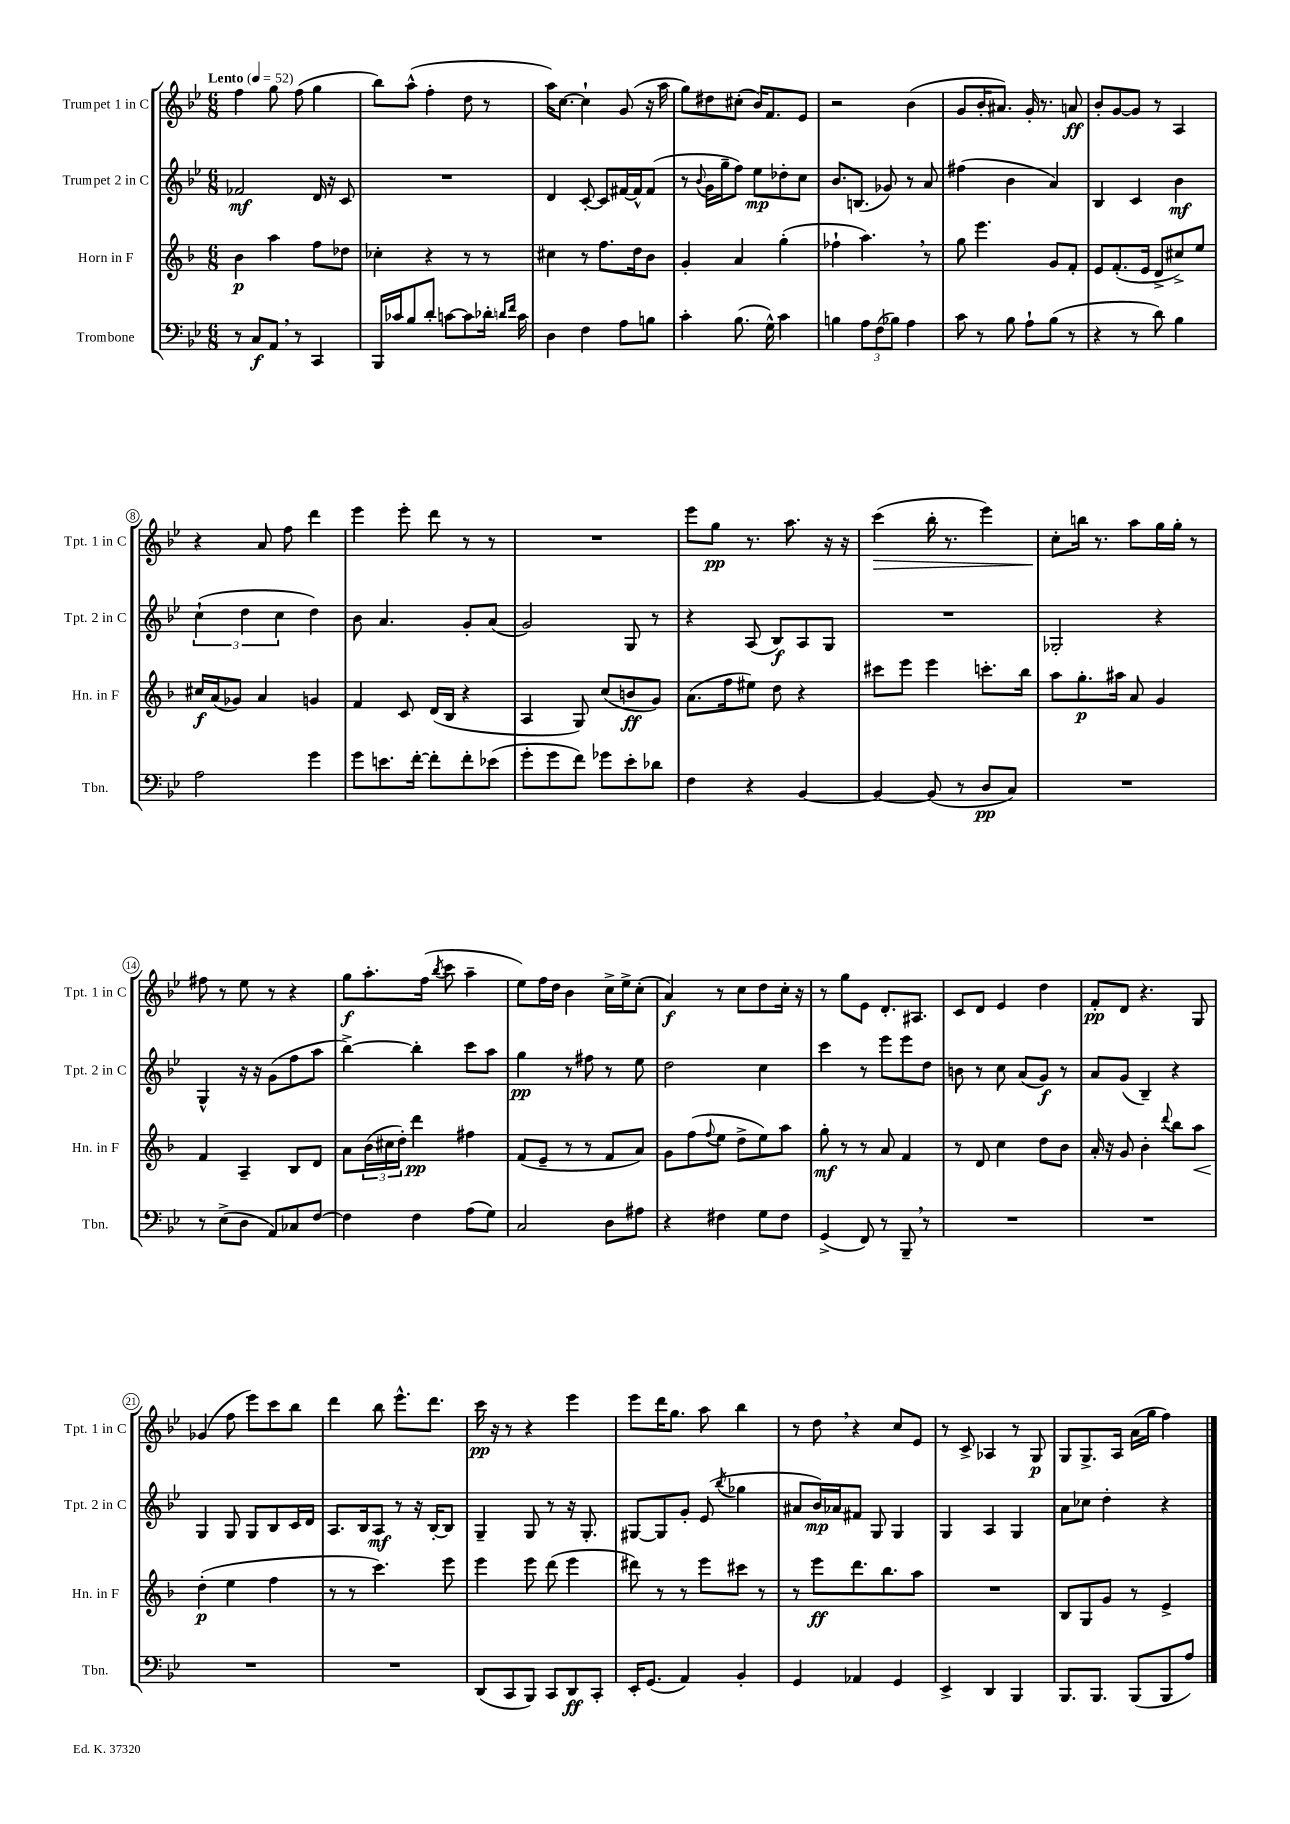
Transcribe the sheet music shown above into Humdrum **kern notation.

**kern	**dynam	**kern	**dynam	**kern	**dynam	**kern	**dynam
*part4	*part4	*part3	*part3	*part2	*part2	*part1	*part1
*staff4	*staff4	*staff3	*staff3	*staff2	*staff2	*staff1	*staff1
*I"Trombone	*	*I"Horn in F	*	*I"Trumpet 2 in C	*	*I"Trumpet 1 in C	*
*I'Tbn.	*	*I'Hn. in F	*	*I'Tpt. 2 in C	*	*I'Tpt. 1 in C	*
*clefF4	*	*clefG2	*	*clefG2	*	*clefG2	*
*k[b-e-]	*	*k[b-]	*	*k[b-e-]	*	*k[b-e-]	*
*M6/8	*	*M6/8	*	*M6/8	*	*M6/8	*
*MM52	*	*MM52	*	*MM52	*	*MM52	*
=1	=1	=1	=1	=1	=1	=1	=1
!	!	!	!	!	!	!LO:TX:a:B:t=Lento	!
8r	.	4b-\	p	2f-X/	mf	4ff\	.
8C/L	f	.	.	.	.	.	.
8AA,/J	.	4aa\	.	.	.	8gg\	.
8r	.	.	.	.	.	(8ff\	.
4CC/	.	8ff\L	.	16d/	.	4gg\	.
.	.	.	.	16r	.	.	.
.	.	8dd-X\J	.	8c/	.	.	.
=2	=2	=2	=2	=2	=2	=2	=2
16BBB-/LL	.	4cc-X'\	.	2.r	.	8bb-\L)	.
16c-X/J	.	.	.	.	.	.	.
8B-/	.	.	.	.	.	(8aa^^\J	.
8d'/J	.	4r	.	.	.	4ff'\	.
[8cn\L	.	.	.	.	.	.	.
8c\]	.	8r	.	.	.	8dd\	.
16d-X'\Jk	.	8r	.	.	.	8r	.
16qqdn/LL	.	.	.	.	.	.	.
16qqf/JJ	.	.	.	.	.	.	.
16c\	.	.	.	.	.	.	.
=3	=3	=3	=3	=3	=3	=3	=3
4D\	.	4cc#X\	.	4d/	.	16aa\KL)	.
.	.	.	.	.	.	[8.cc\J	.
4F\	.	8r	.	[8c'/	.	4cc`\]	.
.	.	8.ff\L	.	8c/L]	.	.	.
8A\L	.	.	.	[16f#X/L	.	(8g/	.
.	.	16dd\k	.	16f#^^/J]	.	.	.
8Bn\J	.	8b-\J	.	(8f#/J	.	16r	.
.	.	.	.	.	.	16aa\	.
=4	=4	=4	=4	=4	=4	=4	=4
4c'\	.	4g'/	.	8r	.	8gg\L)	.
.	.	.	.	8qqb-/	.	.	.
.	.	.	.	16g\LL	.	8dd#X\	.
.	.	.	.	16gg~\J	.	.	.
(8.B-\	.	4a/	.	8ff\J)	.	(8cc#X'\J	.
.	.	.	.	8ee-\L	mp	16b-/KL)	.
16G^^\)	.	.	.	.	.	8.f/	.
4c\	.	(4gg'\	.	8dd-X'\	.	.	.
.	.	.	.	8cc\J	.	8e-/J	.
=5	=5	=5	=5	=5	=5	=5	=5
4Bn\	.	4ff-X`\	.	8.b-/L	.	2r	.
.	.	.	.	(8.Bn/J	.	.	.
12A\L	.	4.aa,\)	.	.	.	.	.
(12F\	.	.	.	.	.	.	.
.	.	.	.	8g-X/)	.	.	.
12B-X\J)	.	.	.	.	.	.	.
4A\	.	.	.	8r	.	(4b-\	.
.	.	8r	.	8a/	.	.	.
=6	=6	=6	=6	=6	=6	=6	=6
8c\	.	8gg\	.	(4ff#X\	.	8g/L	.
8r	.	4.eee\	.	.	.	16b-'/K	.
.	.	.	.	.	.	8.a#X/J)	.
8B-\	.	.	.	4b-\	.	.	.
8A`\L	.	.	.	.	.	16g'/	.
.	.	.	.	.	.	8.r	.
(8B-\J	.	8g/L	.	4a/)	.	.	.
8r	.	8f'/J	.	.	.	8an/	ff
=7	=7	=7	=7	=7	=7	=7	=7
4r	.	8e/L	.	4B-/	.	8b-'/L	.
.	.	(8.f'/	.	.	.	[8g/	.
8r	.	.	.	4c/	.	8g/J]	.
.	.	16e/Jk	.	.	.	.	.
8d\)	.	8d^/L	.	.	.	8r	.
4B-\	.	8cc#X^/)	.	4b-\	mf	4A/	.
.	.	8ee/J	.	.	.	.	.
!!LO:LB:g=z
=8	=8	=8	=8	=8	=8	=8	=8
2A\	.	16cc#X/LL	f	(6cc`\	.	4r	.
.	.	(16a/J	.	.	.	.	.
.	.	8g-X/J)	.	.	.	.	.
.	.	.	.	6dd\	.	.	.
.	.	4a/	.	.	.	8a/	.
.	.	.	.	6cc\	.	.	.
.	.	.	.	.	.	8ff\	.
4g\	.	4gn/	.	4dd\)	.	4ddd\	.
=9	=9	=9	=9	=9	=9	=9	=9
8g\L	.	4f/	.	8b-\	.	4eee-\	.
8.en\	.	.	.	4.a/	.	.	.
.	.	8c/	.	.	.	8eee-'\	.
[16f'\Jk	.	.	.	.	.	.	.
8f'\L]	.	(16d/LL	.	.	.	8ddd\	.
.	.	16B-/JJ	.	.	.	.	.
8f'\	.	4r	.	8g'/L	.	8r	.
(8e-X\J	.	.	.	(8a/J	.	8r	.
=10	=10	=10	=10	=10	=10	=10	=10
8g'\L	.	4A/	.	2g/)	.	2.r	.
8g\	.	.	.	.	.	.	.
8f\J)	.	8G/)	.	.	.	.	.
8g-X\L	.	(8cc/L	.	.	.	.	.
8e-'\	.	8bn/	ff	8G/	.	.	.
8d-X\J	.	8g/J)	.	8r	.	.	.
=11	=11	=11	=11	=11	=11	=11	=11
4F\	.	(8.a\L	.	4r	.	8eee-\L	.
.	.	.	.	.	.	8gg\J	pp
.	.	16ff\k	.	.	.	.	.
4r	.	8ee#X\J)	.	(8A/	.	8.r	.
.	.	8dd\	.	8B-/L)	f	.	.
.	.	.	.	.	.	8.aa\	.
[4BB-/	.	4r	.	8A/	.	.	.
.	.	.	.	8G/J	.	16r	.
.	.	.	.	.	.	16r	.
=12	=12	=12	=12	=12	=12	=12	=12
!	!	!	!	!	!	!	!LO:HP:b
4BB-/_	.	8ccc#X\L	.	2.r	.	(4ccc\	>
.	.	8eee\J	.	.	.	.	.
(8BB-/]	.	4eee\	.	.	.	16bb-'\	.
.	.	.	.	.	.	8.r	.
8r	.	.	.	.	.	.	.
8D/L	pp	8.cccn'\L	.	.	.	4eee-\)	.
8C/J)	.	.	.	.	.	.	.
.	.	16bb-\Jk	.	.	.	.	.
=13	=13	=13	=13	=13	=13	=13	=13
2.r	.	8aa\L	.	2G-X'/	.	8cc'\L	.
.	.	8.gg'\	p	.	.	16bbn\Jk	]
.	.	.	.	.	.	8.r	.
.	.	16aa#X\Jk	.	.	.	.	.
.	.	8a/	.	.	.	8aa\L	.
.	.	4g/	.	4r	.	16gg\L	.
.	.	.	.	.	.	16gg'\JJ	.
.	.	.	.	.	.	8r	.
!!LO:LB:g=z
=14	=14	=14	=14	=14	=14	=14	=14
8r	.	4f/	.	4G^^/	.	8ff#X\	.
(8E-^\L	.	.	.	.	.	8r	.
8D\J	.	4A~/	.	16r	.	8ee-\	.
.	.	.	.	16r	.	.	.
8AA/L)	.	.	.	(8g\L	.	8r	.
8C-X/	.	8B-/L	.	8ff\	.	4r	.
[8F/J	.	8d/J	.	8aa\J	.	.	.
=15	=15	=15	=15	=15	=15	=15	=15
4F\]	.	8a\L	.	[4bb-^\)	.	8gg\L	f
.	.	(24b-\L	.	.	.	8.aa'\	.
.	.	24cc#X\	.	.	.	.	.
.	.	24dd'\JJ)	.	.	.	.	.
4F\	.	4ddd\	pp	4bb-'\]	.	.	.
.	.	.	.	.	.	(16ff\Jk	.
.	.	.	.	.	.	8qbb-/	.
.	.	.	.	.	.	8ccc\	.
(8A\L	.	4ff#X\	.	8ccc\L	.	4aa~\	.
8G\J)	.	.	.	8aa\J	.	.	.
=16	=16	=16	=16	=16	=16	=16	=16
2C/	.	(8f/L	.	4gg\	pp	8ee-\L)	.
.	.	8e~/J	.	.	.	16ff\L	.
.	.	.	.	.	.	16dd\JJ	.
.	.	8r	.	8r	.	4b-\	.
.	.	8r	.	8ff#X\	.	.	.
8D\L	.	8f/L	.	8r	.	16cc^\LL	.
.	.	.	.	.	.	16ee-^\J	.
8A#X\J	.	8a/J)	.	8ee-\	.	(8cc'\J	.
=17	=17	=17	=17	=17	=17	=17	=17
4r	.	8g\L	.	2dd\	.	4a/)	f
.	.	(8ff\	.	.	.	.	.
.	.	8qqff/	.	.	.	.	.
4F#X\	.	8ee\J	.	.	.	8r	.
.	.	8dd^\L	.	.	.	8cc\L	.
8G\L	.	8ee\)	.	4cc\	.	8dd\	.
8F#\J	.	8aa\J	.	.	.	16cc'\Jk	.
.	.	.	.	.	.	16r	.
=18	=18	=18	=18	=18	=18	=18	=18
(4GG^/	.	8gg'\	mf	4ccc\	.	8r	.
.	.	8r	.	.	.	8gg\L	.
8FF/)	.	8r	.	8r	.	8e-\J	.
8r	.	8a/	.	8eee-\L	.	8.d'/L	.
8BBB-~,/	.	4f/	.	8eee-\	.	.	.
.	.	.	.	.	.	8.A#X/J	.
8r	.	.	.	8dd\J	.	.	.
=19	=19	=19	=19	=19	=19	=19	=19
2.r	.	8r	.	8bn\	.	8c/L	.
.	.	8d/	.	8r	.	8d/J	.
.	.	4cc\	.	8cc\	.	4e-/	.
.	.	.	.	(8a/L	.	.	.
.	.	8dd\L	.	8g/J)	f	4dd\	.
.	.	8b-\J	.	8r	.	.	.
=20	=20	=20	=20	=20	=20	=20	=20
2.r	.	16a'/	.	8a/L	.	8f'/L	pp
.	.	16r	.	.	.	.	.
.	.	8g/	.	(8g/J	.	8d/J	.
.	.	4b-'\	.	4B-~/)	.	4.r	.
.	.	8qqddd/	.	.	.	.	.
.	.	8bb-\L	.	4r	.	.	.
!	!	!	!LO:HP:b	!	!	!	!
.	.	8aa\J	<	.	.	8G/	.
!!LO:LB:g=z
=21	=21	=21	=21	=21	=21	=21	=21
2.r	.	(4dd'\	p	4G/	.	(4g-X/	.
.	.	4ee\	[	8G/	.	8ff\	.
.	.	.	.	8G/L	.	8eee-\L)	.
.	.	4ff\	.	8B-/	.	8ccc\	.
.	.	.	.	16c/L	.	8bb-\J	.
.	.	.	.	16d/JJ	.	.	.
=22	=22	=22	=22	=22	=22	=22	=22
2.r	.	8r	.	8.A/L	.	4ddd\	.
.	.	8r	.	.	.	.	.
.	.	.	.	16B-/k	.	.	.
.	.	4.ccc\)	.	8A/J	mf	8bb-\	.
.	.	.	.	8r	.	8.eee-^^\L	.
.	.	.	.	16r	.	.	.
.	.	.	.	[16B-'/KL	.	8.ddd\J	.
.	.	8eee\	.	8B-/J]	.	.	.
=23	=23	=23	=23	=23	=23	=23	=23
(8DD/L	.	4eee\	.	4G~/	.	16ccc\	pp
.	.	.	.	.	.	16r	.
8CC/	.	.	.	.	.	8r	.
8BBB-/J)	.	8eee\	.	8G/	.	4r	.
8CC/L	.	(8ddd\	.	8r	.	.	.
8DD/	ff	4eee\	.	16r	.	4eee-\	.
.	.	.	.	8.G'/	.	.	.
8CC'/J	.	.	.	.	.	.	.
=24	=24	=24	=24	=24	=24	=24	=24
16EE-'/KL	.	8ddd#X\)	.	[8G#X/L	.	8eee-\L	.
(8.GG/J	.	.	.	.	.	.	.
.	.	8r	.	8G#/]	.	16ddd\K	.
.	.	.	.	.	.	8.gg\J	.
4AA/)	.	8r	.	8g'/J	.	.	.
.	.	8eee\L	.	(8e-/	.	8aa\	.
.	.	.	.	8qbb-/	.	.	.
4BB-'/	.	8ccc#X\J	.	4gg-X\	.	4bb-\	.
.	.	8r	.	.	.	.	.
=25	=25	=25	=25	=25	=25	=25	=25
4GG/	.	8r	.	8a#X/L	.	8r	.
.	.	8eee\L	ff	16b-/L)	mp	8dd,\	.
.	.	.	.	16a-X/J	.	.	.
4AA-X/	.	8.ddd\	.	8f#X/J	.	4r	.
.	.	.	.	8G/	.	.	.
.	.	8.bb-\	.	.	.	.	.
4GG/	.	.	.	4G/	.	8cc/L	.
.	.	8aa\J	.	.	.	8e-/J	.
=26	=26	=26	=26	=26	=26	=26	=26
4EE-^/	.	2.r	.	4G/	.	8r	.
.	.	.	.	.	.	8c^/	.
4DD/	.	.	.	4A/	.	4A-X/	.
4BBB-/	.	.	.	4G/	.	8r	.
.	.	.	.	.	.	8G/	p
=27	=27	=27	=27	=27	=27	=27	=27
8.BBB-/L	.	8B-/L	.	8a\L	.	8G/L	.
.	.	8G/	.	8cc-X\J	.	8.G^/	.
8.BBB-/J	.	.	.	.	.	.	.
.	.	8g/J	.	4dd'\	.	.	.
.	.	.	.	.	.	16A/Jk	.
(8BBB-/L	.	8r	.	.	.	(16a\LL	.
.	.	.	.	.	.	16gg\JJ	.
8BBB-/	.	4e^/	.	4r	.	4ff\)	.
8A/J)	.	.	.	.	.	.	.
==	==	==	==	==	==	==	==
*-	*-	*-	*-	*-	*-	*-	*-
